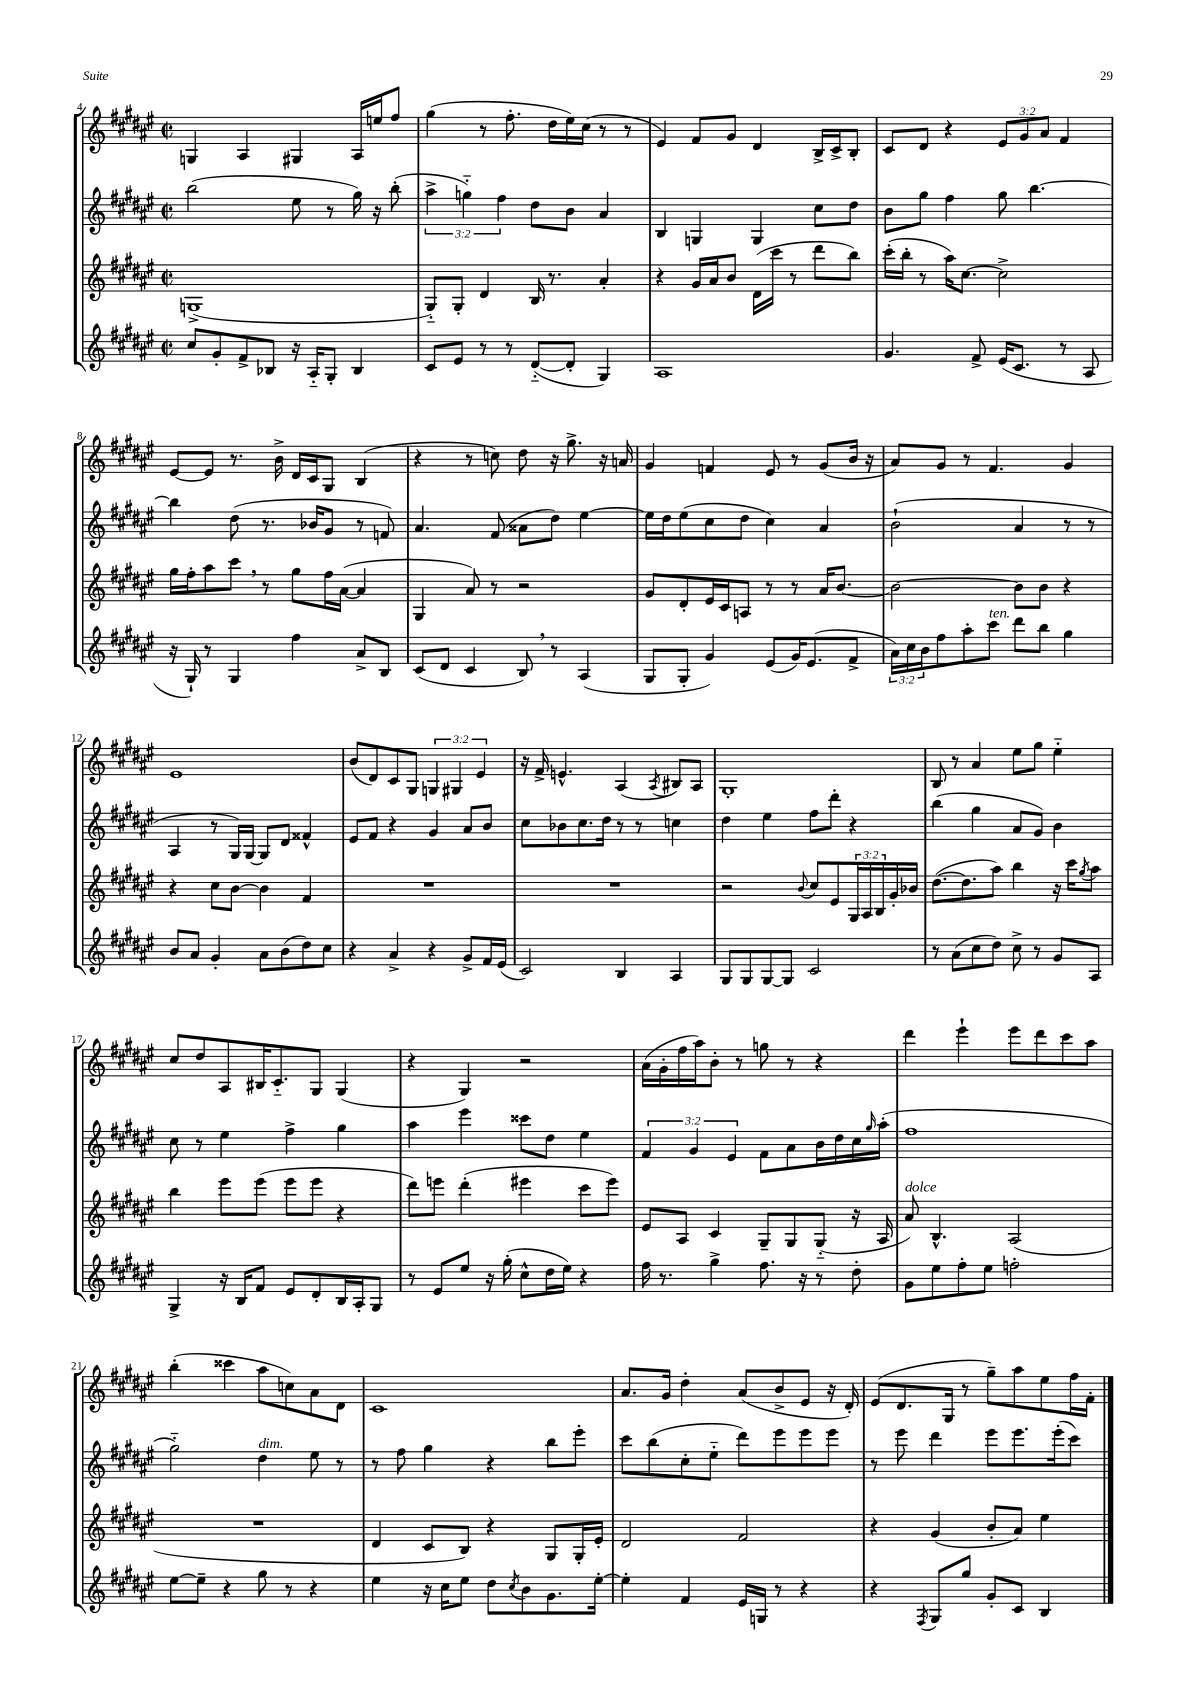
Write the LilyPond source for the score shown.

<<
\new StaffGroup <<
\new Staff = "s0" {
    \clef treble \key fis \major \defaultTimeSignature \time 2/2 \override Staff.TupletNumber.text = #tuplet-number::calc-fraction-text
    g4 ais4 gis4 ais16 e''16 fis''8 |
    gis''4( r8 fis''8.-. dis''16 eis''16) cis''16( r8 r8 |
    eis'4) fis'8 gis'8 dis'4 b16-> cis'16-> b8-. |
    cis'8 dis'8 r4 \tuplet 3/2 { eis'8 gis'8 ais'8 } fis'4 |
    eis'8~ eis'8 r8. b'16-> dis'16 cis'16 gis8 b4( |
    r4 r8 c''8) dis''8 r16 gis''8.-> r16 a'16 |
    gis'4 f'4 eis'8 r8 gis'8( b'16 r16 |
    ais'8) gis'8 r8 fis'4. gis'4 |
    eis'1 |
    b'8( dis'8) cis'8 gis8 \tuplet 3/2 { g4 gis4 eis'4 } |
    r16 fis'16-> e'4.-^ ais4( \acciaccatura { ais8 } bis8) ais8 |
    gis1-. |
    b8 r8 ais'4 eis''8 gis''8 eis''4-_ |
    cis''8 dis''8 ais8 bis16 cis'8.-_ gis8 gis4( |
    r4 gis4) r2 |
    ais'16( gis'16-. fis''16 ais''16) b'8-. r8 g''8 r8 r4 |
    dis'''4 eis'''4-! eis'''8 dis'''8 cis'''8 ais''8 |
    b''4-.( cisis'''4 ais''8 c''8) ais'8 dis'8 |
    cis'1 |
    ais'8. gis'16 dis''4-. ais'8( b'8-> eis'8 r16 dis'16-.) |
    eis'8( dis'8. gis16 r8 gis''8--) ais''8 eis''8 fis''16 fis'16-. \bar "|." |
}
\new Staff = "s1" {
    \clef treble \key fis \major \defaultTimeSignature \time 2/2 \override Staff.TupletNumber.text = #tuplet-number::calc-fraction-text
    b''2( eis''8 r8 gis''16) r16 b''8-.( |
    \tuplet 3/2 { ais''4-> g''4-_) fis''4 } dis''8 b'8 ais'4 |
    b4 g4 g4 cis''8 dis''8 |
    b'8 gis''8 fis''4 gis''8 b''4.~ |
    b''4 dis''8( r8. bes'16 gis'8 r8 f'8) |
    ais'4. fis'8( aisis'8 dis''8) eis''4~ |
    eis''16 dis''16 eis''8( cis''8 dis''8 cis''4) ais'4 |
    b'2-!( ais'4 r8 r8 |
    ais4 r8 gis16) gis16~ gis8 dis'8 fisis'4-^ |
    eis'8 fis'8 r4 gis'4 ais'8 b'8 |
    cis''8 bes'8 cis''8. dis''16 r8 r8 c''4 |
    dis''4 eis''4 fis''8 dis'''8-. r4 |
    b''4( gis''4 ais'8 gis'8) b'4 |
    cis''8 r8 eis''4 fis''4-> gis''4 |
    ais''4 eis'''4 cisis'''8 dis''8 eis''4 |
    \tuplet 3/2 { fis'4 gis'4 eis'4 } fis'8 ais'8 b'16 dis''16 cis''16 \grace { gis''16 } ais''16-.( |
    fis''1 |
    gis''2-_) dis''4^\markup { \italic "dim." } eis''8 r8 |
    r8 fis''8 gis''4 r4 b''8 eis'''8-. |
    cis'''8 b''8( cis''8-. eis''8-_ dis'''8) eis'''8 eis'''8 eis'''8 |
    r8 eis'''8 dis'''4 eis'''8 eis'''8. eis'''16-.( cis'''8) \bar "|." |
}
\new Staff = "s2" {
    \clef treble \key fis \major \defaultTimeSignature \time 2/2 \override Staff.TupletNumber.text = #tuplet-number::calc-fraction-text
    g1->( |
    gis8-_) gis8-. dis'4 b16 r8. ais'4-. |
    r4 gis'16 ais'16 b'8 dis'16( cis'''16 r8 dis'''8 b''8) |
    cis'''16-.( b''16-. r8 ais''16) cis''8.~ cis''2-> |
    gis''16 fis''16-. ais''8 cis'''8 \breathe r8 gis''8 fis''16 ais'16~( ais'4 |
    gis4 ais'8) r8 r2 |
    gis'8 dis'8-. eis'16 cis'16 a8 r8 r8 ais'16 b'8.~ |
    b'2~ b'8 b'8 r4 |
    r4 cis''8 b'8~ b'4 fis'4 |
    R1 |
    R1 |
    r2 \appoggiatura { b'8 } cis''8 eis'8 \tuplet 3/2 { gis16 ais16 b16 } gis'16-. bes'16 |
    dis''8.~( dis''8. ais''8) b''4 r16 cis'''16 \acciaccatura { gis''8 } ais''8 |
    b''4 eis'''8 eis'''8( eis'''8 eis'''8 r4 |
    dis'''8) e'''8 dis'''4-.( eis'''4 cis'''8 eis'''8) |
    eis'8 ais8 cis'4 gis8-- gis8 gis8-_( r16 ais16 |
    ais'8^\markup { \italic "dolce" }) b4.-^ ais2( |
    R1 |
    dis'4 cis'8 b8) r4 gis8 gis16-. eis'16-. |
    dis'2 fis'2 |
    r4 gis'4( b'8-. ais'8) eis''4 \bar "|." |
}
\new Staff = "s3" {
    \clef treble \key fis \major \defaultTimeSignature \time 2/2 \override Staff.TupletNumber.text = #tuplet-number::calc-fraction-text
    cis''8 gis'8-. fis'8-> bes8 r16 ais16-_ gis8-. bes4 |
    cis'8 eis'8 r8 r8 dis'8~-_( dis'8-. gis4) |
    ais1 |
    gis'4. fis'8-> eis'16( cis'8. r8 ais8 |
    r16 gis16-!) r8 gis4 fis''4 ais'8-> b8 |
    cis'8( dis'8 cis'4 b8) \breathe r8 ais4( |
    gis8 gis8-. gis'4) eis'8( gis'16) eis'8.( fis'8-> |
    \tuplet 3/2 { ais'16) cis''16 b'16 } fis''8 ais''8-. cis'''8^\markup { \italic "ten." } dis'''8 b''8 gis''4 |
    b'8 ais'8 gis'4-. ais'8 b'8( dis''8) cis''8 |
    r4 ais'4-> r4 gis'8-> fis'16 eis'16( |
    cis'2) b4 ais4 |
    gis8 gis8 gis8~ gis8 cis'2 |
    r8 ais'8( cis''8 dis''8) cis''8-> r8 gis'8 ais8 |
    gis4-> r16 b16 fis'8 eis'8 dis'8-. b16 ais16-. gis8 |
    r8 eis'8 eis''8 r16 gis''16-.( cis''8-^ dis''16 eis''16) r4 |
    fis''16 r8. gis''4-> fis''8. r16 r8 dis''8-. |
    gis'8 eis''8 fis''8-. eis''8 f''2-. |
    eis''8~ eis''8-- r4 gis''8 r8 r4 |
    eis''4 r16 cis''16 eis''8 dis''8 \acciaccatura { cis''8 } b'8 gis'8. eis''16~-. |
    eis''4-. fis'4 eis'16 g16 r8 r4 |
    r4 \acciaccatura { fis8 } gis8 gis''8 gis'8-. cis'8 b4 \bar "|." |
}
>>
>>
\layout { \context { \Score currentBarNumber = #4 } }
